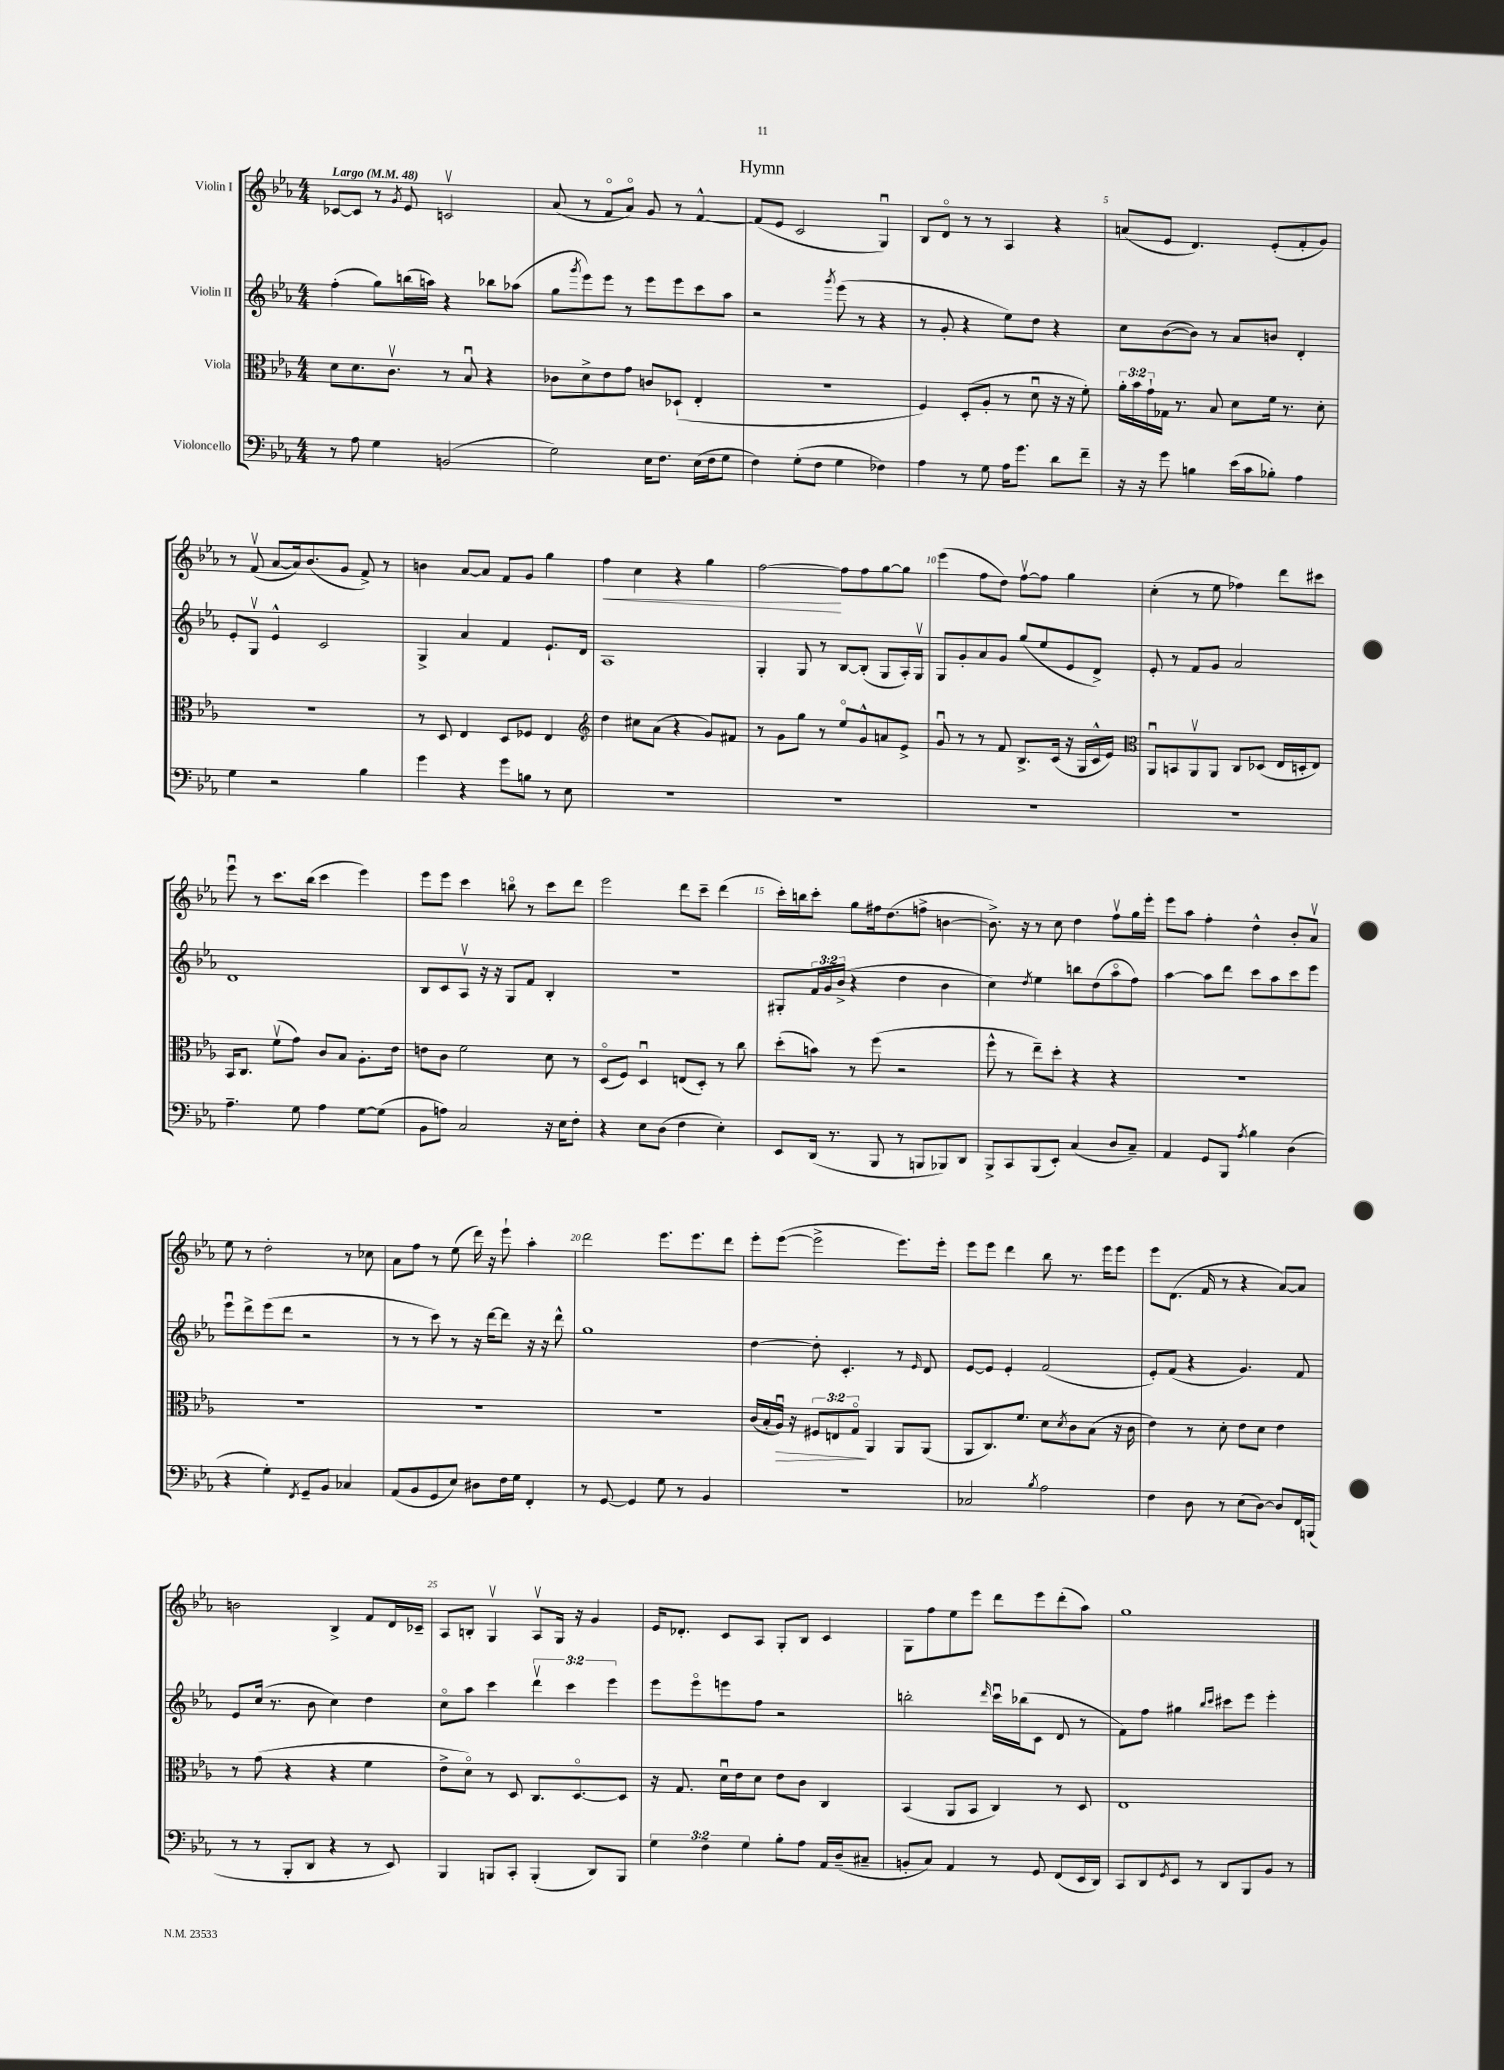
\header { title = "Hymn" }
<<
\new StaffGroup <<
\new Staff = "s0" \with { instrumentName = "Violin I" } {
    \clef treble \key ees \major \numericTimeSignature \time 4/4 \tempo "Largo" 4 = 48
    ces'8~ ces'8 r8 \acciaccatura { g'8 } ees'8 c'2\upbow |
    aes'8( r8 f'8\flageolet aes'8\flageolet) g'8 r8 f'4~-^ |
    f'8( ees'8 c'2 g4\downbow) |
    bes8 d'8\flageolet r8 r8 aes4 r4 |
    a'8( ees'8 d'4.) ees'8-.( f'8-. g'8) |
    r8 f'8\upbow( aes'8~ aes'16) bes'8.( g'8 f'8->) r8 |
    b'4 aes'8~ aes'8 f'8 g'8 g''4 |
    f''4\< c''4 r4 g''4 |
    f''2~\! f''8 f''8 g''8~ g''8 |
    ees'''4( f''8 d''8) f''8~\upbow f''8 g''4 |
    c''4-.( r8 ees''8 fes''4) d'''8 cis'''8 |
    ees'''8\downbow r8 c'''8. bes''16( c'''4 ees'''4) |
    ees'''8 ees'''8 c'''4 b''8\flageolet r8 c'''8 d'''8 |
    ees'''2 d'''8 c'''8-- d'''4( |
    c'''16-.) b''16 c'''8-. g''8 fis''16 d''8.( f''8-> b'4~ |
    b'8.->) r16 r8 c''8 d''4 f''8\upbow g''16 ees'''16-. |
    ees'''8 aes''8 f''4-. d''4-^ bes'8-. aes'8\upbow |
    ees''8 r8 d''2-. r8 ces''8 |
    aes'8 f''8 r8 ees''8( d'''16) r16 ees'''8-! aes''4-. |
    d'''2 ees'''8. ees'''8. d'''8 |
    ees'''8-. ees'''8~( ees'''2-> ees'''8.) ees'''16-. |
    ees'''8 ees'''8 d'''4 bes''8 r8. ees'''16 ees'''8 |
    ees'''8 d'8.( f'16 r8 r4 aes'8~) aes'8 |
    b'2 bes4-> f'8 d'16 ces'16-- |
    aes8 b8-. g4\upbow aes8\upbow g16 r16 g'4 |
    ees'16 des'8.-. c'8 aes8 g8-. bes8 c'4 |
    g8 f''8 ees''8 ees'''8 d'''8 ees'''8 d'''8-.( aes''8) |
    g''1 \bar "|." |
}
\new Staff = "s1" \with { instrumentName = "Violin II" } {
    \clef treble \key ees \major \numericTimeSignature \time 4/4 \override Staff.TupletNumber.text = #tuplet-number::calc-fraction-text
    f''4-.( g''8) b''16( a''16) r4 bes''8 aes''8( |
    g''8 \acciaccatura { g'''8 } ees'''8) ees'''8 r8 ees'''8 ees'''8 c'''8 aes''8 |
    r2 \acciaccatura { g'''8 } ees'''8( r8 r4 |
    r8 g'8-. r4 ees''8) d''8 r4 |
    c''8 bes'8~( bes'8) r8 aes'8 b'8 d'4-. |
    ees'8-. g8\upbow ees'4-^ c'2 |
    g4-> aes'4 f'4 ees'8.-! d'16 |
    aes1 |
    g4-. g8 r8 bes8~ bes8-.( g8 aes16-.) g16\upbow |
    g8 g'8-. aes'8 g'8 g''8( ees''8 ees'8 d'8->) |
    ees'8-. r8 f'8 g'8 aes'2 |
    d'1 |
    bes8 c'8 aes8\upbow r16 r16 g8 f'8 bes4-. |
    R1 |
    gis8-. \tuplet 3/2 { f'16 g'16 bes'16->( } r4 d''4 bes'4 |
    c''4) \acciaccatura { d''8 } ees''4 b''8 d''8( aes''8\flageolet f''8) |
    aes''4~ aes''8 d'''8 c'''8 aes''8 c'''8 ees'''8 |
    ees'''8\downbow d'''8-> ees'''8( d'''8 r2 |
    r8 r8 c'''8) r8 r16 d'''16~ d'''8 r16 r16 d'''8-^ |
    g''1 |
    d''4~ d''8-. c'4.-. r8 \grace { ees'16 } d'8 |
    ees'8~ ees'8 ees'4-. f'2( |
    ees'8-.) f'8( r4 g'4.) f'8 |
    ees'8 c''16( r8. bes'8 c''4) d''4 |
    c''8\flageolet aes''8 c'''4 \tuplet 3/2 { d'''4\upbow c'''4 ees'''4 } |
    ees'''8 ees'''8\flageolet e'''8 f''8 r2 |
    b''2-. \grace { d'''16 } c'''16\downbow bes''16( c'8 d'8 r8 |
    f'8) f''8 gis''4 \grace { bes''16 c'''16 } cis'''8 ees'''8 ees'''4-. \bar "|." |
}
\new Staff = "s2" \with { instrumentName = "Viola" } {
    \clef alto \key ees \major \numericTimeSignature \time 4/4 \override Staff.TupletNumber.text = #tuplet-number::calc-fraction-text
    d'8 d'8. c'8.\upbow r8 bes8\downbow r4 |
    ces'8 d'8-> ees'8 g'8 c'8 des8-!( ees4-. |
    r1 |
    f4) d8-.( aes8-. r8 d'8\downbow r16 r16 f'8-.) |
    \tuplet 3/2 { aes'16-. bes'16 g'16-! } ges16 r8. bes8 d'8 f'16 r8. d'8-. |
    R1 |
    r8 d8 ees4 d8 fes8 ees4 |
    \clef treble d''4 cis''8 aes'8( r4 g'8) fis'8 |
    r8 g'8 g''8 r8 ees''8\flageolet g'8-^ a'8 ees'8-> |
    g'8\downbow r8 r8 f'8 bes8.-> c'16( r16 g16 c'16-^ ees'16) |
    \clef alto aes,8\downbow b,8 aes,8\upbow aes,8 c8 des8( ees16 d16-. ees8) |
    bes,16 c8. f'8\upbow( g'8) c'8 bes8 aes8.-. ees'16 |
    e'8 c'8 f'2 d'8 r8 |
    d8\flageolet( f8) d4\downbow e8( d8-.) r8 c''8 |
    d''8-.( b'8) r8 f''8( r2 |
    f''8-^ r8 ees''8--) d''8-. r4 r4 |
    R1 |
    R1 |
    R1 |
    R1 |
    c'16( bes16-. aes16\downbow\>) r16 \tuplet 3/2 { fis8 e8 g8\flageolet\! } aes,4 aes,8 aes,8( |
    aes,8 c8.) f'8. d'8 \acciaccatura { d'8 } c'8 bes8( r16 c'16 |
    ees'4) r8 d'8-. ees'8 d'8 ees'4 |
    r8 g'8( r4 r4 f'4 |
    ees'8-> d'8\flageolet) r8 d8 c8. d8.~\flageolet d8 |
    r16 g8. d'16\downbow ees'16 d'8 ees'8 c'8 c4 |
    bes,4( aes,8 bes,8 c4) r8 d8 |
    ees1 \bar "|." |
}
\new Staff = "s3" \with { instrumentName = "Violoncello" } {
    \clef bass \key ees \major \numericTimeSignature \time 4/4 \override Staff.TupletNumber.text = #tuplet-number::calc-fraction-text
    r8 aes8 g4 b,2( |
    g2) ees16 f8. ees16( f16 g8 |
    f4) g8-.( f8 g4 fes4) |
    aes4 r8 g8 aes16 g'8. d'8 f'8-- |
    r16 r16 g'8 b4 ees'16( c'16 bes8-.) aes4 |
    g4 r2 bes4 |
    g'4 r4 g'8 b8 r8 ees8 |
    R1 |
    R1 |
    R1 |
    R1 |
    aes4.-- g8 aes4 g8~ g8( |
    bes,8 a8) c2 r16 ees16 f8-. |
    r4 ees8 d8( f4 ees4-.) |
    ees,8 d,16( r8. bes,,8 r8 b,,8 bes,,8) d,8 |
    bes,,8-> c,8 bes,,8( ees,8-.) c4( d8 c8--) |
    aes,4 g,8 bes,,8 \acciaccatura { aes8 } bes4 d4( |
    r4 g4-.) \acciaccatura { f,8 } g,8-- bes,8 ces4 |
    aes,8( bes,8 g,8 ees8) dis8 f16 g16 f,4-. |
    r8 g,8~ g,4 g8 r8 bes,4 |
    r1 |
    ces2 \acciaccatura { bes8 } aes2 |
    f4 d8 r8 ees8( d8~) d8 f,16 b,,16( |
    r8 r8 bes,,8-. d,8 r4 r8 ees,8) |
    bes,,4 b,,8 c,8-. b,,4-.( d,8) b,,8 |
    \tuplet 3/2 { g4 f4 g4 } bes8-. aes8 aes,16 d16--( cis8-- |
    b,8-. c8) aes,4 r8 g,8 f,8( ees,16 d,16) |
    c,8 d,8 \acciaccatura { g,8 } ees,8 r8 d,8 bes,,8 bes,8 r8 \bar "|." |
}
>>
>>
\layout { \context { \Score \override BarNumber.break-visibility = ##(#f #t #t) barNumberVisibility = #(every-nth-bar-number-visible 5) } }
